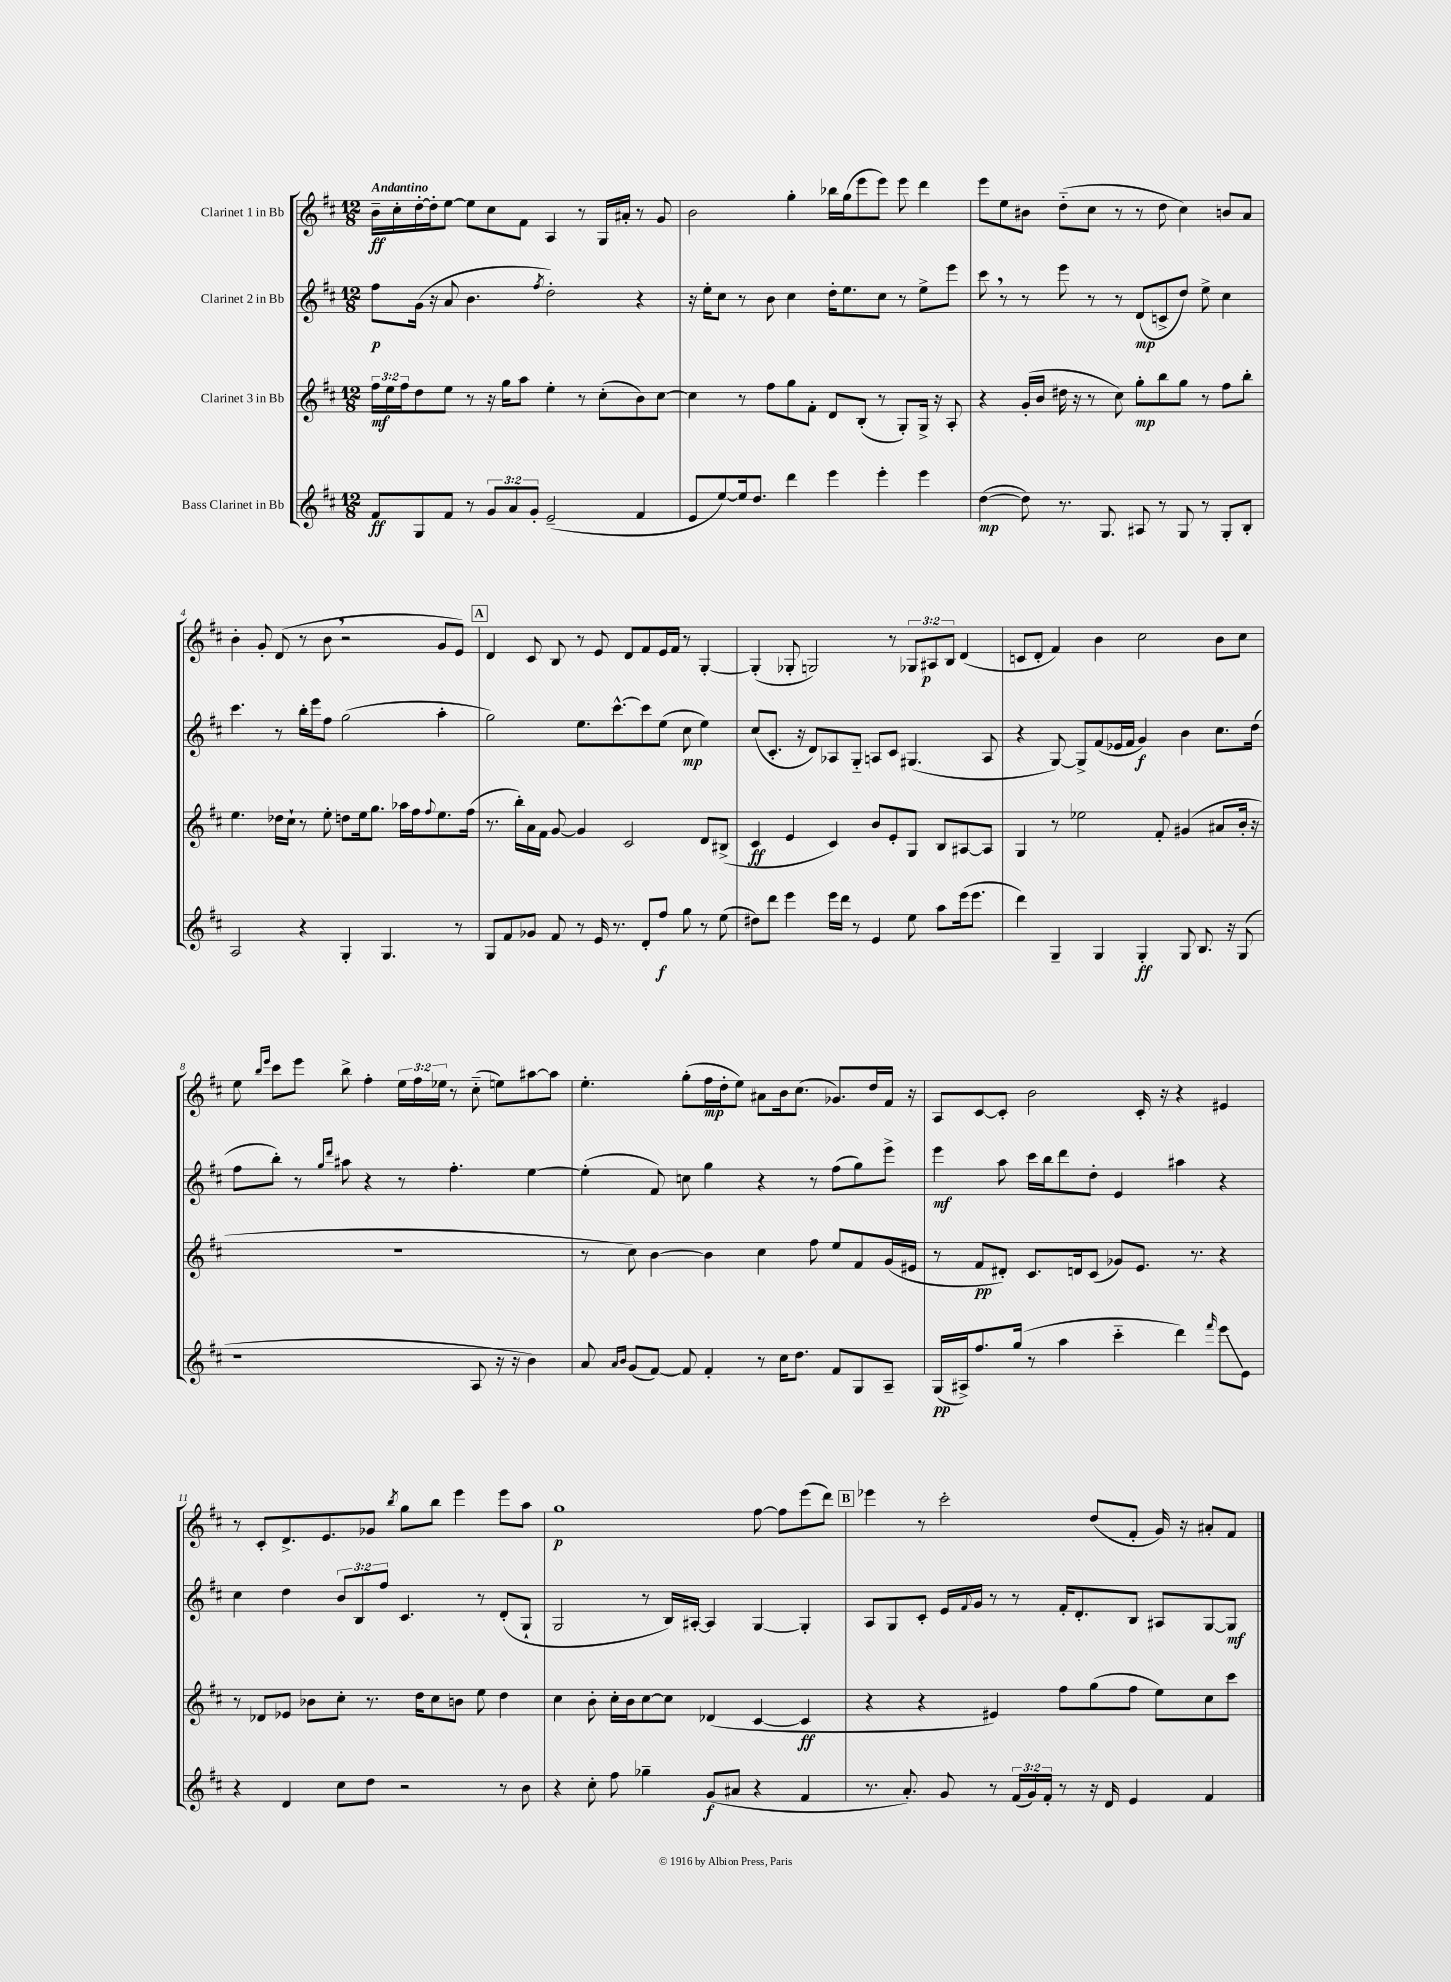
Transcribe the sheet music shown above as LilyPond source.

<<
\new StaffGroup <<
\new Staff = "s0" \with { instrumentName = "Clarinet 1 in Bb" } {
    \clef treble \key d \major \numericTimeSignature \time 12/8 \override Staff.TupletNumber.text = #tuplet-number::calc-fraction-text \tempo "Andantino"
    b'16--\ff cis''16-. d''16~-. d''16-. e''8~ e''8 cis''8 fis'8 a4 r8 g16 ais'16-. r8 g'8 |
    b'2 g''4-. bes''16 g''16( e'''8 e'''8) e'''8 d'''4 |
    e'''8 e''8 bis'8 d''8-_( cis''8 r8 r8 d''8 cis''4) b'8 a'8 |
    b'4-. g'8-. d'8( r8 b'8 \breathe r2 g'8 e'8) |
    \mark \markup { \box "A" } d'4 cis'8 b8 r8 e'8 d'8 fis'8 e'16 fis'16 r8 g4~-. |
    g4-.( ges8-. g2) r8 \tuplet 3/2 { ges8 ais8\p b8 } d'4( |
    c'8 d'8-. fis'4) b'4 cis''2 b'8 cis''8 |
    e''8 \grace { b''16 e'''16 } cis'''8 e'''8 b''8-> fis''4-. \tuplet 3/2 { e''16 fis''16 ees''16 } r8 cis''8-_( e''8) ais''8~ ais''8 |
    e''4.-. g''8-.( fis''16\mp d''16-. e''8) ais'8 b'16 cis''8.( ges'8.) d''16 fis'16 r16 |
    a8 cis'8~ cis'8-. b'2 cis'16-. r16 r4 eis'4 |
    r8 cis'8-. d'8.-> e'8. ges'8 \acciaccatura { b''8 } g''8 b''8 e'''4 e'''8 a''8 |
    g''1\p fis''8~ fis''8 e'''8( d'''8) |
    \mark \markup { \box "B" } ees'''4 r8 cis'''2-. d''8( fis'8-. g'16) r16 ais'8-. fis'8 \bar "|." |
}
\new Staff = "s1" \with { instrumentName = "Clarinet 2 in Bb" } {
    \clef treble \key d \major \numericTimeSignature \time 12/8 \override Staff.TupletNumber.text = #tuplet-number::calc-fraction-text
    fis''8\p g'16( r16 a'8 b'4. \acciaccatura { fis''8 } d''2-.) r4 |
    r16 e''16-. cis''8 r8 b'8 cis''4 d''16-. e''8. cis''8 r8 e''8-> e'''8 |
    cis'''8 \breathe r8 r8 e'''8 r8 r8 d'8\mp( c'8-> d''8) e''8-> cis''4 |
    cis'''4. r8 b''16-. e'''16 fis''8 g''2( a''4-. |
    \mark \markup { \box "A" } g''2) e''8. cis'''8.~-^ cis'''8 e''8( cis''8\mp e''4) |
    cis''8( cis'8.-. r16 d'8) aes8 g8-_ a8 cis'8 gis4.( a8 |
    r4 g8~) g8-> fis'8( ees'16 fis'16 g'4\f) b'4 cis''8. d''16( |
    fis''8 b''8-.) r8 \grace { g''16 d'''16 } ais''8 r4 r8 fis''4.-. e''4~ |
    e''4-.( fis'8) c''8 g''4 r4 r8 fis''8( g''8) e'''8-> |
    e'''4\mf a''8 cis'''16 b''16 d'''8 d''8-. e'4 ais''4 r4 |
    cis''4 d''4 \tuplet 3/2 { b'8 b8 fis''8 } cis'4. r8 d'8-.( g8-! |
    g2 r8 b16) ais16~-. ais4 g4~ g4-. |
    \mark \markup { \box "B" } a8 g8 cis'8-. e'16 \appoggiatura { fis'8 } g'16 r8 r8 fis'16-. d'8.-. b8 ais8 g8~ g8\mf \bar "|." |
}
\new Staff = "s2" \with { instrumentName = "Clarinet 3 in Bb" } {
    \clef treble \key d \major \numericTimeSignature \time 12/8 \override Staff.TupletNumber.text = #tuplet-number::calc-fraction-text
    \tuplet 3/2 { fis''16\mf e''16 fis''16 } d''8 e''8 r8 r16 g''16 a''8 e''4-. r8 cis''8-.( b'8) cis''8~ |
    cis''4 r8 fis''8 g''8 fis'8-. d'8 b8-.( r8 g8-.) g16-> r16 a8-. |
    r4 g'16-.( b'16 dis''16 r16 r8 cis''8) g''8-.\mp b''8 g''8 r8 fis''8 b''8-. |
    e''4. des''16 cis''16-! r8 e''8-. d''8 e''16 g''8. aes''16 fis''16 \appoggiatura { fis''8 } e''8. fis''16( |
    \mark \markup { \box "A" } r8. b''16-.) a'16 fis'16 g'8~ g'4 cis'2 d'8 bis8->( |
    cis'4\ff e'4 cis'4) b'8 e'8-. g8 b8 ais8~ ais8 |
    g4 r8 ees''2 fis'8-. gis'4( ais'8 b'16-. r16 |
    R1. |
    r8 cis''8) b'4~ b'4 cis''4 fis''8 e''8 fis'8 g'16( eis'16 |
    r8 fis'8\pp dis'8-.) cis'8. d'16 cis'8( ges'8) e'8. r8. r4 |
    r8 des'8 ees'8 bes'8 cis''8-. r8. d''16 cis''8 b'8 e''8 d''4 |
    cis''4 b'8-. cis''16-. b'16 cis''8~ cis''8 des'4( cis'4~ cis'4\ff |
    \mark \markup { \box "B" } r4 r4 eis'4) fis''8 g''8( fis''8 e''8) cis''8 cis'''8 \bar "|." |
}
\new Staff = "s3" \with { instrumentName = "Bass Clarinet in Bb" } {
    \clef treble \key d \major \numericTimeSignature \time 12/8 \override Staff.TupletNumber.text = #tuplet-number::calc-fraction-text
    fis'8\ff g8 fis'8 r8 \tuplet 3/2 { g'8 a'8 g'8-. } e'2--( fis'4 |
    e'8 e''8~) e''16 d''8. d'''4 e'''4 e'''4-. e'''4 |
    d''4~\mp( d''8) r8. g8. ais8 r8 g8 r8 g8-. b8-. |
    a2 r4 g4-. g4. r8 |
    \mark \markup { \box "A" } g8 fis'8 ges'8 fis'8 r8 e'16 r8. d'8-. fis''8\f g''8 r8 e''8( |
    dis''8) d'''8 e'''4 e'''16 d'''16 r8 e'4 e''8 a''8 e'''16( e'''8. |
    d'''4) g4-- g4 g4-.\ff g8 b8. r16 g8( |
    r1 a8 r16 r16 b'4) |
    a'8 \grace { a'16 b'16 } g'8( fis'8~) fis'8 fis'4-. r8 cis''16 d''8. fis'8 g8 a8-- |
    g16\pp( ais16->) fis''8. g''16( r8 a''4 cis'''4-_ d'''4) \grace { fis'''16 } e'''8\glissando e'8 |
    r4 d'4 cis''8 d''8 r2 r8 b'8 |
    r4 cis''8-. fis''8 ges''4-- g'8\f( ais'8 r4 fis'4 |
    \mark \markup { \box "B" } r8. a'8.-.) g'8 r8 \tuplet 3/2 { fis'16( g'16) fis'16-. } r8 r16 d'16 e'4 fis'4 \bar "|." |
}
>>
>>
